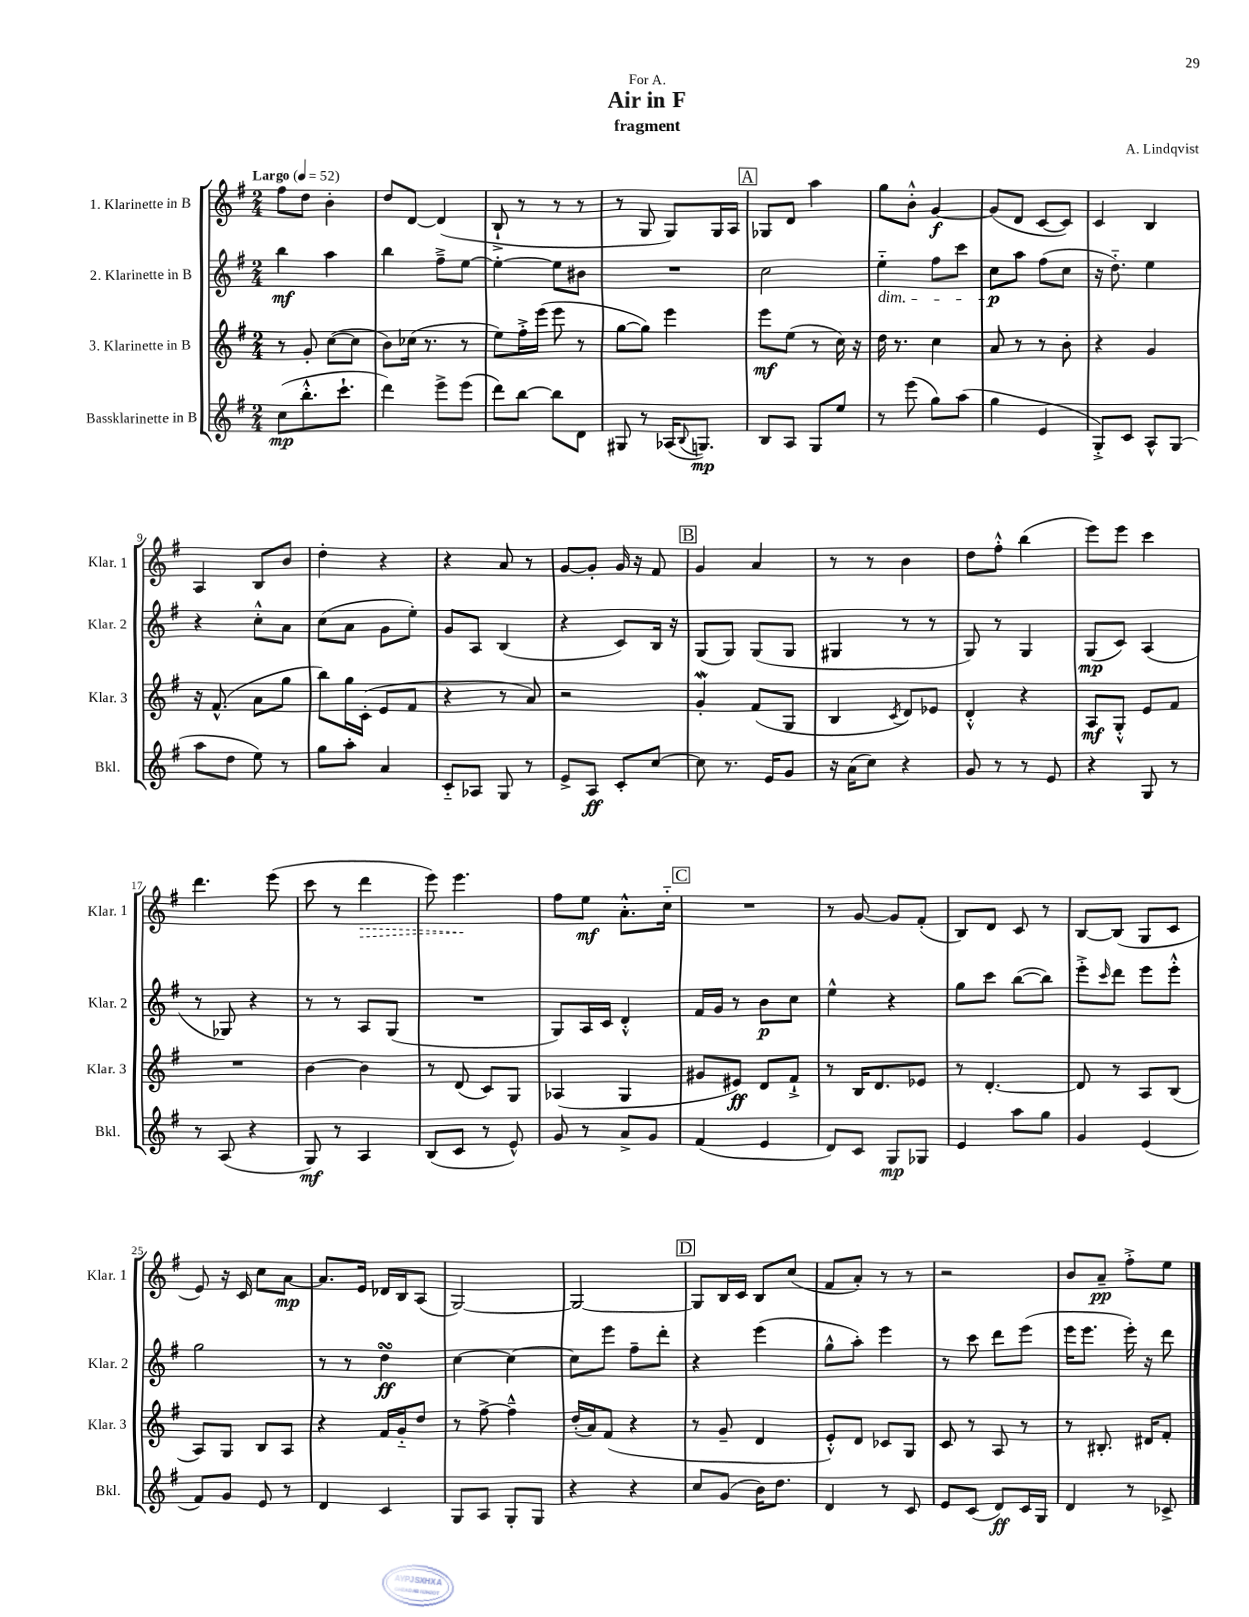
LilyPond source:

\header { title = "Air in F" composer = "A. Lindqvist" subtitle = "fragment" dedication = "For A." }
<<
\new StaffGroup <<
\new Staff = "s0" \with { instrumentName = "1. Klarinette in B" shortInstrumentName = "Klar. 1" } {
    \clef treble \key g \major \numericTimeSignature \time 2/4 \tempo "Largo" 4 = 52
    fis''8 d''8 b'4-. |
    d''8 d'8~ d'4( |
    b8-!-> r8 r8 r8 |
    r8 g8 g8) g16 a16 |
    \mark \markup { \box "A" } ges8 d'8 a''4 |
    g''8 b'8-.-^ g'4~\f |
    g'8( d'8 c'8~ c'8) |
    c'4 b4 |
    a4 b8 b'8 |
    d''4-. r4 |
    r4 a'8 r8 |
    g'8~ g'8-. g'16 r16 fis'8 |
    \mark \markup { \box "B" } g'4 a'4 |
    r8 r8 b'4 |
    d''8 fis''8-.-^ b''4( |
    e'''8) e'''8 c'''4 |
    d'''4. e'''8( |
    c'''8 r8 \once \override Hairpin.style = #'dashed-line d'''4\> |
    e'''8) e'''4.\! |
    fis''8 e''8\mf a'8.-.-^ c''16-_ |
    \mark \markup { \box "C" } R2 |
    r8 g'8~ g'8 fis'8-.( |
    b8) d'8 c'8 r8 |
    b8~ b8( g8 c'8 |
    e'8) r16 c'16 c''8 a'8~\mp |
    a'8. e'16 des'16 b16 a8( |
    g2~) |
    g2~ |
    \mark \markup { \box "D" } g8 b16 c'16 b8 c''8( |
    fis'8 a'8-.) r8 r8 |
    r2 |
    b'8 a'8--\pp fis''8-.-> e''8 \bar "|." |
}
\new Staff = "s1" \with { instrumentName = "2. Klarinette in B" shortInstrumentName = "Klar. 2" } {
    \clef treble \key g \major \numericTimeSignature \time 2/4
    b''4\mf a''4 |
    b''4 fis''8---> e''8~ |
    e''4~-. e''8 bis'8 |
    R2 |
    \mark \markup { \box "A" } c''2 |
    e''4-_\dim fis''8 c'''8 |
    c''8\p\! a''8 fis''8( c''8 |
    r16 d''8.-_) e''4 |
    r4 c''8-.-^ a'8 |
    c''8( a'8 g'8 e''8-.) |
    g'8 a8 b4( |
    r4 c'8) b16 r16 |
    \mark \markup { \box "B" } g8( g8) g8( g8 |
    gis4 r8 r8 |
    g8) r8 g4 |
    g8\mp( c'8) a4( |
    r8 ges8) r4 |
    r8 r8 a8 g8( |
    R2 |
    g8) a16 c'16 d'4-.-^ |
    \mark \markup { \box "C" } fis'16 g'16 r8 b'8\p c''8 |
    e''4-^ r4 |
    g''8 c'''8 b''8~( b''8) |
    e'''8-.-> \grace { c'''16 } d'''8 e'''8 e'''8-.-^ |
    g''2 |
    r8 r8 d''4\turn\ff |
    c''4~ c''4~ |
    c''8 e'''8 fis''8-- d'''8-. |
    \mark \markup { \box "D" } r4 e'''4( |
    g''8-^ a''8-.) e'''4 |
    r8 c'''8 d'''8 e'''8( |
    e'''16 e'''8. e'''16-.) r16 d'''8 \bar "|." |
}
\new Staff = "s2" \with { instrumentName = "3. Klarinette in B" shortInstrumentName = "Klar. 3" } {
    \clef treble \key g \major \numericTimeSignature \time 2/4
    r8 g'8-. c''8~( c''8 |
    b'8) ces''16( r8. r8 |
    e''8) fis''16-.-> e'''16( e'''8 r8 |
    g''8~ g''8) e'''4 |
    \mark \markup { \box "A" } e'''8\mf e''8( r8 c''16) r16 |
    d''16 r8. c''4 |
    a'8 r8 r8 b'8-. |
    r4 g'4 |
    r16 fis'8.-^( a'8 g''8 |
    b''8) g''16 c'16-.( e'8 fis'8 |
    r4 r8 a'8) |
    r2 |
    \mark \markup { \box "B" } g'4-.\mordent fis'8( g8 |
    b4 \acciaccatura { c'8 } d'8) ees'8 |
    d'4-.-^ r4 |
    a8\mf g8-.-^ e'8 fis'8 |
    R2 |
    b'4~ b'4 |
    r8 d'8( c'8) g8 |
    aes4( g4 |
    \mark \markup { \box "C" } gis'8 eis'8\ff) d'8 fis'8-!-> |
    r8 b16 d'8. ees'8 |
    r8 d'4.~-. |
    d'8 r8 a8 b8( |
    a8) g8 b8 a8 |
    r4 fis'16 g'16-_ d''8 |
    r8 fis''8~-> fis''4---^ |
    d''16-.( a'16) fis'8( r4 |
    \mark \markup { \box "D" } r8 g'8-- d'4 |
    e'8-.-^) d'8 ces'8 g8 |
    c'8 r8 a8 r8 |
    r8 bis8.-. dis'16 fis'8-. \bar "|." |
}
\new Staff = "s3" \with { instrumentName = "Bassklarinette in B" shortInstrumentName = "Bkl." } {
    \clef treble \key g \major \numericTimeSignature \time 2/4
    c''8\mp( b''8.-.-^ c'''8.-! |
    d'''4) e'''8-> e'''8( |
    d'''8) b''8~ b''8 d'8 |
    gis8 r8 aes16( \appoggiatura { b8 } g8.\mp) |
    \mark \markup { \box "A" } b8 a8 g8 e''8 |
    r8 e'''8( g''8) a''8( |
    g''4 e'4 |
    g8-.->) c'8 a8-^ g8( |
    a''8 d''8 e''8) r8 |
    g''8 a''8-. a'4 |
    c'8-_ aes8 g8 r8 |
    e'8-> a8\ff c'8-. c''8~ |
    \mark \markup { \box "B" } c''8 r8. e'16 g'8 |
    r16 a'16( c''8) r4 |
    g'8 r8 r8 e'8 |
    r4 g8 r8 |
    r8 a8( r4 |
    g8\mf) r8 a4 |
    b8( c'8 r8 e'8-^) |
    g'8 r8 a'8-> g'8 |
    \mark \markup { \box "C" } fis'4( e'4 |
    d'8) c'8 g8\mp ges8 |
    e'4 a''8 g''8 |
    g'4 e'4( |
    fis'8) g'8 e'8 r8 |
    d'4 c'4 |
    g8 a8 g8-. g8 |
    r4 r4 |
    \mark \markup { \box "D" } c''8 g'8( b'16) d''8. |
    d'4 r8 c'8 |
    e'8 c'8( d'8\ff) c'16 g16 |
    d'4 r8 ces'8-> \bar "|." |
}
>>
>>
